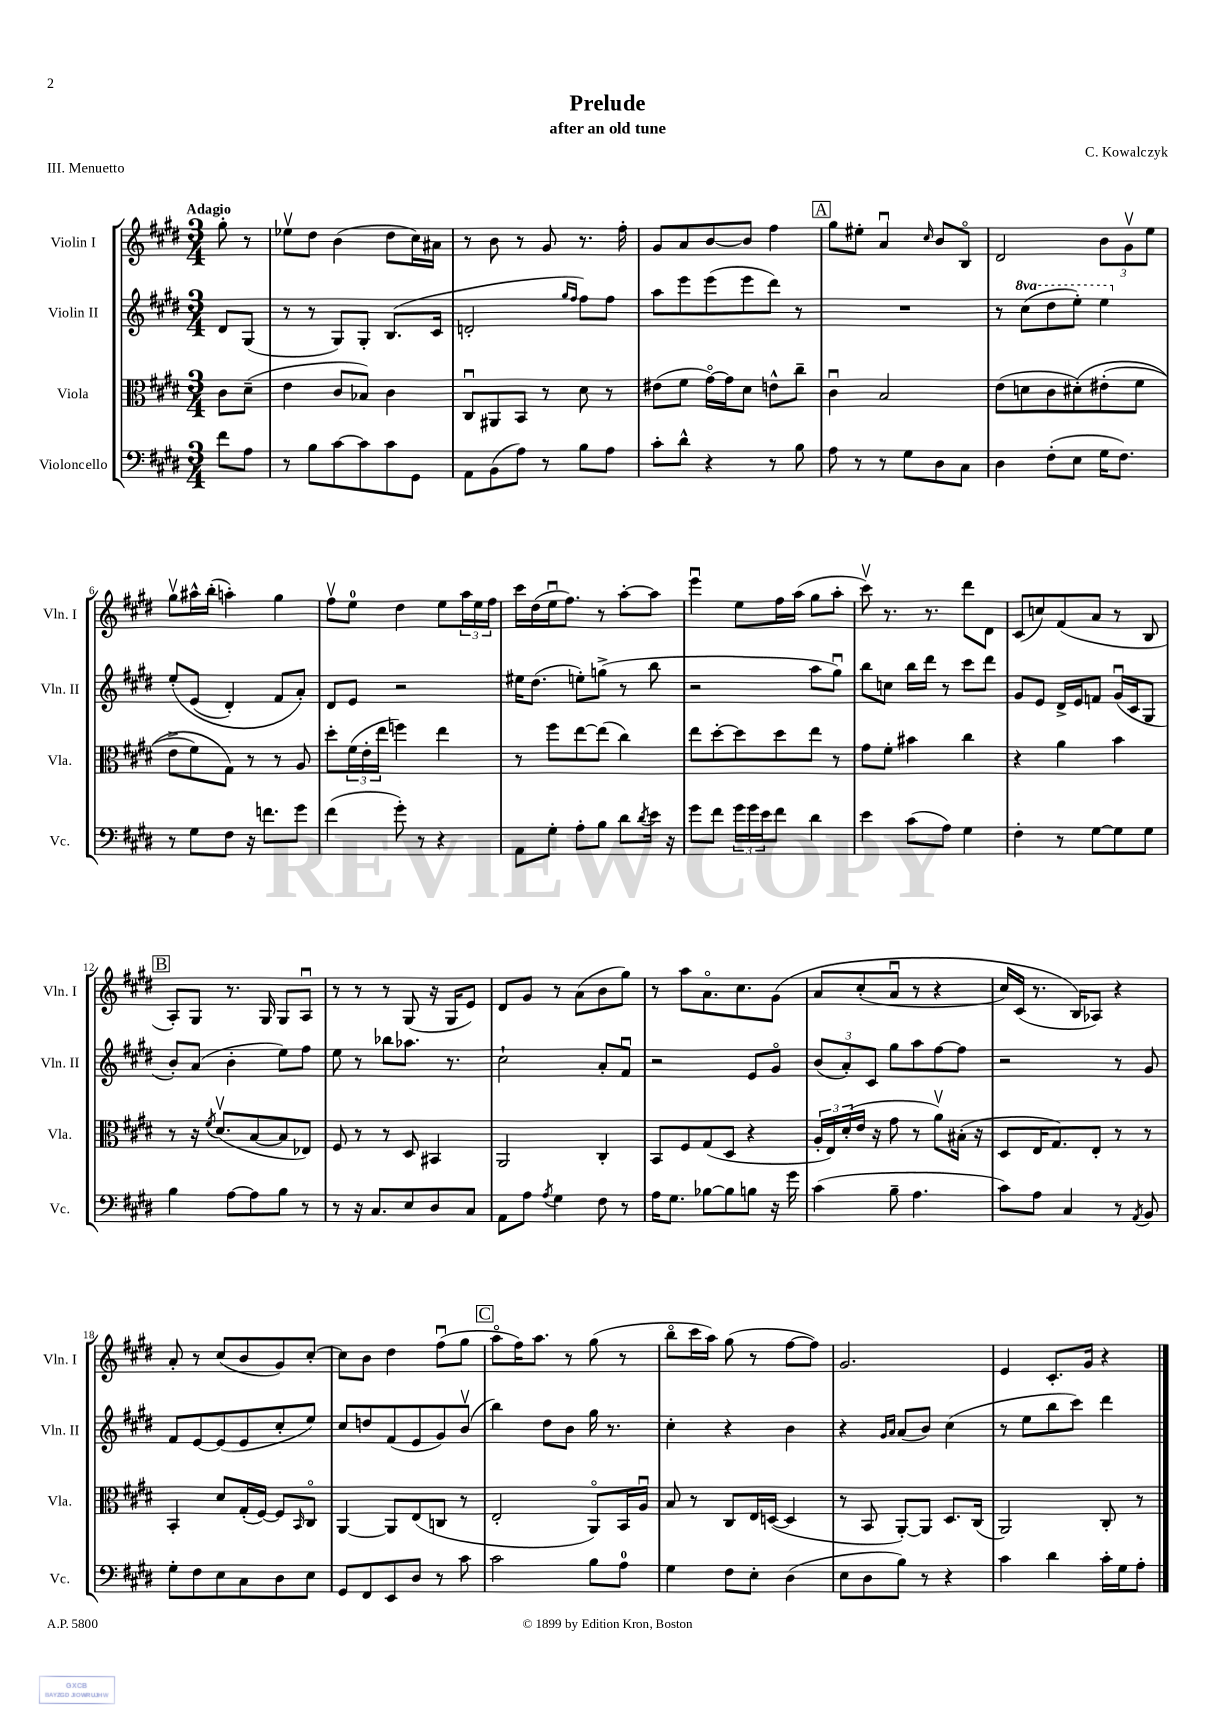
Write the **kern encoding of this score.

**kern	**kern	**kern	**kern
*staff4	*staff3	*staff2	*staff1
*clefF4	*clefC3	*clefG2	*clefG2
*k[f#c#g#d#]	*k[f#c#g#d#]	*k[f#c#g#d#]	*k[f#c#g#d#]
*M3/4	*M3/4	*M3/4	*M3/4
8f#	8c#	8d#	8gg#'
8A	(8d#~	(8G#	8r
=	=	=	=
8r	4e	8r	8ee-v
8B	.	8r	8dd#
[8c#	8c#	8G#)	(4b
8c#]	8B-)	8G#'	.
8c#	4c#	(8.B	8dd#
8GG#	.	.	16cc#)
.	.	16c#	16a#
=	=	=	=
8AA	8C#u	2d'	8r
(8BB	8AA#	.	8b
8A)	8BB	.	8r
8r	8r	.	8g#
.	.	16qqgg#	.
.	.	16qqff#	.
8B	8d#	8ff#)	8.r
8A	8r	8ff#	.
.	.	.	16ff#'
=	=	=	=
8c#'	(8e#	8aa	8g#
8d#^^	8f#	8eee	8a
4r	[16g#o)	(8eee	[8b
.	16g#]	.	.
.	8d#	8eee	8b]
8r	8e^^	8ddd#)	4ff#
8B	8cc#~	8r	.
=	=	=	=
8A	4c#u	2.r	8gg#
8r	.	.	8ee#'
8r	2B	.	4au
8G#	.	.	.
.	.	.	16qqcc#
8D#	.	.	8b
8C#	.	.	8Bo
=	=	=	=
4D#	(8e	8r	2d#
.	8d	(8ccc#	.
(8F#'	8c#	8ddd#	.
8E	&(8d#')	8eee')	.
16G#	(8e#'	4eee	12b
8.F#)	.	.	.
.	.	.	12g#v
.	8f#	.	.
.	.	.	12ee
=	=	=	=
8r	8e^	&(8ee'	8gg#v
8G#	8f#)	(8e	16aa#^^
.	.	.	(16bb'
8F#	8G#&)	4d#')	4aa')
16r	8r	.	.
8.f	.	.	.
.	8r	8f#	4gg#
8g#	8A	8a'&)	.
=	=	=	=
(4f#	8dd#'	8d#	8ff#v
.	(24f#	8e	8ee
.	24e'	.	.
.	24ee	.	.
8g#')	4ff)	2r	4dd#
8r	.	.	.
4r	4ee	.	8ee
.	.	.	24aa
.	.	.	24ee
.	.	.	24ff#
=	=	=	=
8AA	8r	16ee#	16ccc#
.	.	(8.dd#	(16dd#
8G#'	8ff#	.	16eeu
.	.	.	8.ff#)
8A'	[8ee	8ee')	.
8B	(8ee]	(8gg^	8r
8d#	4cc#)	8r	[8aa'
8qd#	.	.	.
16e	.	8bb	8aa]
16r	.	.	.
=	=	=	=
8g#	8ee	2r	4eeeu
8f#	[8dd#'	.	.
24g#	8dd#]	.	8ee
24g#	.	.	.
24e	.	.	.
8f#	8dd#	.	16ff#
.	.	.	(16aa
4d#	8ee	8aa	8gg#
.	8r	8gg#u)	8aa'
=	=	=	=
4e	8g#	8bb	8ccc#v)
.	8f#'	8cc	8.r
(8c#	4b#	16bb	.
.	.	16ddd#	8.r
8A)	.	8r	.
4G#	4cc#	8ccc#	8ddd#
.	.	8ddd#	8d#
=	=	=	=
4F#'	4r	8g#	(8c#
.	.	8e	8cc)
8r	4a	16d#^	(8f#
.	.	16e	.
[8G#	.	8f	8a
8G#]	4b	(16g#u	8r
.	.	16c#	.
8G#	.	8G#	8B
=	=	=	=
4B	8r	8b')	8A')
.	16r	(8a	8G#
.	8qf#	.	.
.	(8.d#v	.	.
[8A	.	4b'	8.r
8A]	[8B	.	.
.	.	.	16G#
8B	8B]	8ee)	8G#
8r	8E-)	8ff#	8Au
=	=	=	=
8r	8F#	8ee	8r
16r	8r	8r	8r
8.C#	.	.	.
.	8r	8bb-	8r
8E	8D#	8.aa-	(8G#
8D#	4BB#	.	16r
.	.	8.r	16G#
8C#	.	.	8e)
=	=	=	=
8AA	2AA	2cc#`	8d#
8A	.	.	8g#
8qA	.	.	.
4G#	.	.	8r
.	.	.	(8a
8F#	4C#'	8a'	8b
8r	.	8f#u	8gg#)
=	=	=	=
16A	8BB	2r	8r
8.G#	.	.	.
.	8F#	.	8aa
[8B-	(8G#	.	8.ao
8B-]	8D#	.	.
.	.	.	8.cc#
8B	4r	8e	.
16r	.	8g#o	&(8g#
16g#	.	.	.
=	=	=	=
(4c#	24A'	(12b	8a
.	24E)	.	.
.	(24d#'	12a')	.
.	16e	.	(8cc#'
.	.	12c#	.
.	16r	.	.
8B~	8g#	8gg#	8au
4.A	8r	8aa	8r
.	8av)	[8ff#	4r
.	(16B#'	8ff#]	.
.	16r	.	.
=	=	=	=
8c#)	8D#	2r	16cc#)
.	.	.	(16c#
8A	16E	.	8.r
.	8.G#)	.	.
4C#	.	.	.
.	.	.	16B&)
.	8E'	.	8A-)
8r	8r	8r	4r
8qAA	.	.	.
8BB	8r	8g#	.
=	=	=	=
8G#'	4BB'	8f#	8a'
8F#	.	[8e	8r
8E	8d#	(8e]	(8cc#
8C#	(16G#'	8e	8b
.	[16F#)	.	.
8D#	8F#]	8cc#'	8g#)
.	16qqBB	.	.
8E	8C#o	8ee)	[8cc#'
=	=	=	=
8GG#	[4AA	8cc#	8cc#]
8FF#	.	8dd	8b
8EE	8AA]	(8f#	4dd#
8D#	(8E	8e	.
8r	8C	8g#)	(8ff#u
8c#	8r	(8bv	8gg#
=	=	=	=
2c#	2E'	4bb)	8aao
.	.	.	16ff#)
.	.	.	8.aa
.	.	8dd#	.
.	.	8b	8r
8B	8AAo)	16gg#	(8gg#
.	.	8.r	.
8A	16BB	.	8r
.	16Au	.	.
=	=	=	=
4G#	8B	4cc#'	8bbo
.	8r	.	16ccc#
.	.	.	16aa)
8F#	8C#	4r	(8gg#
8E'	16E	.	8r
.	([16D	.	.
(4D#	4D]	4b	[8ff#
.	.	.	8ff#])
=	=	=	=
8E	8r	4r	2.g#
8D#	8BB	.	.
.	.	16qqg#	.
.	.	16qqa	.
8B)	[8AA')	(8a	.
8r	8AA]	8b)	.
4r	8.D#	(4cc#	.
.	(16C#	.	.
=	=	=	=
4c#	2AA)	8r	4e
.	.	8ee	.
4d#	.	8bb	8.c#'
.	.	8ccc#)	.
.	.	.	16g#
16c#'	8C#'	4ddd#	4r
16G#	.	.	.
8A'	8r	.	.
==	==	==	==
*-	*-	*-	*-
